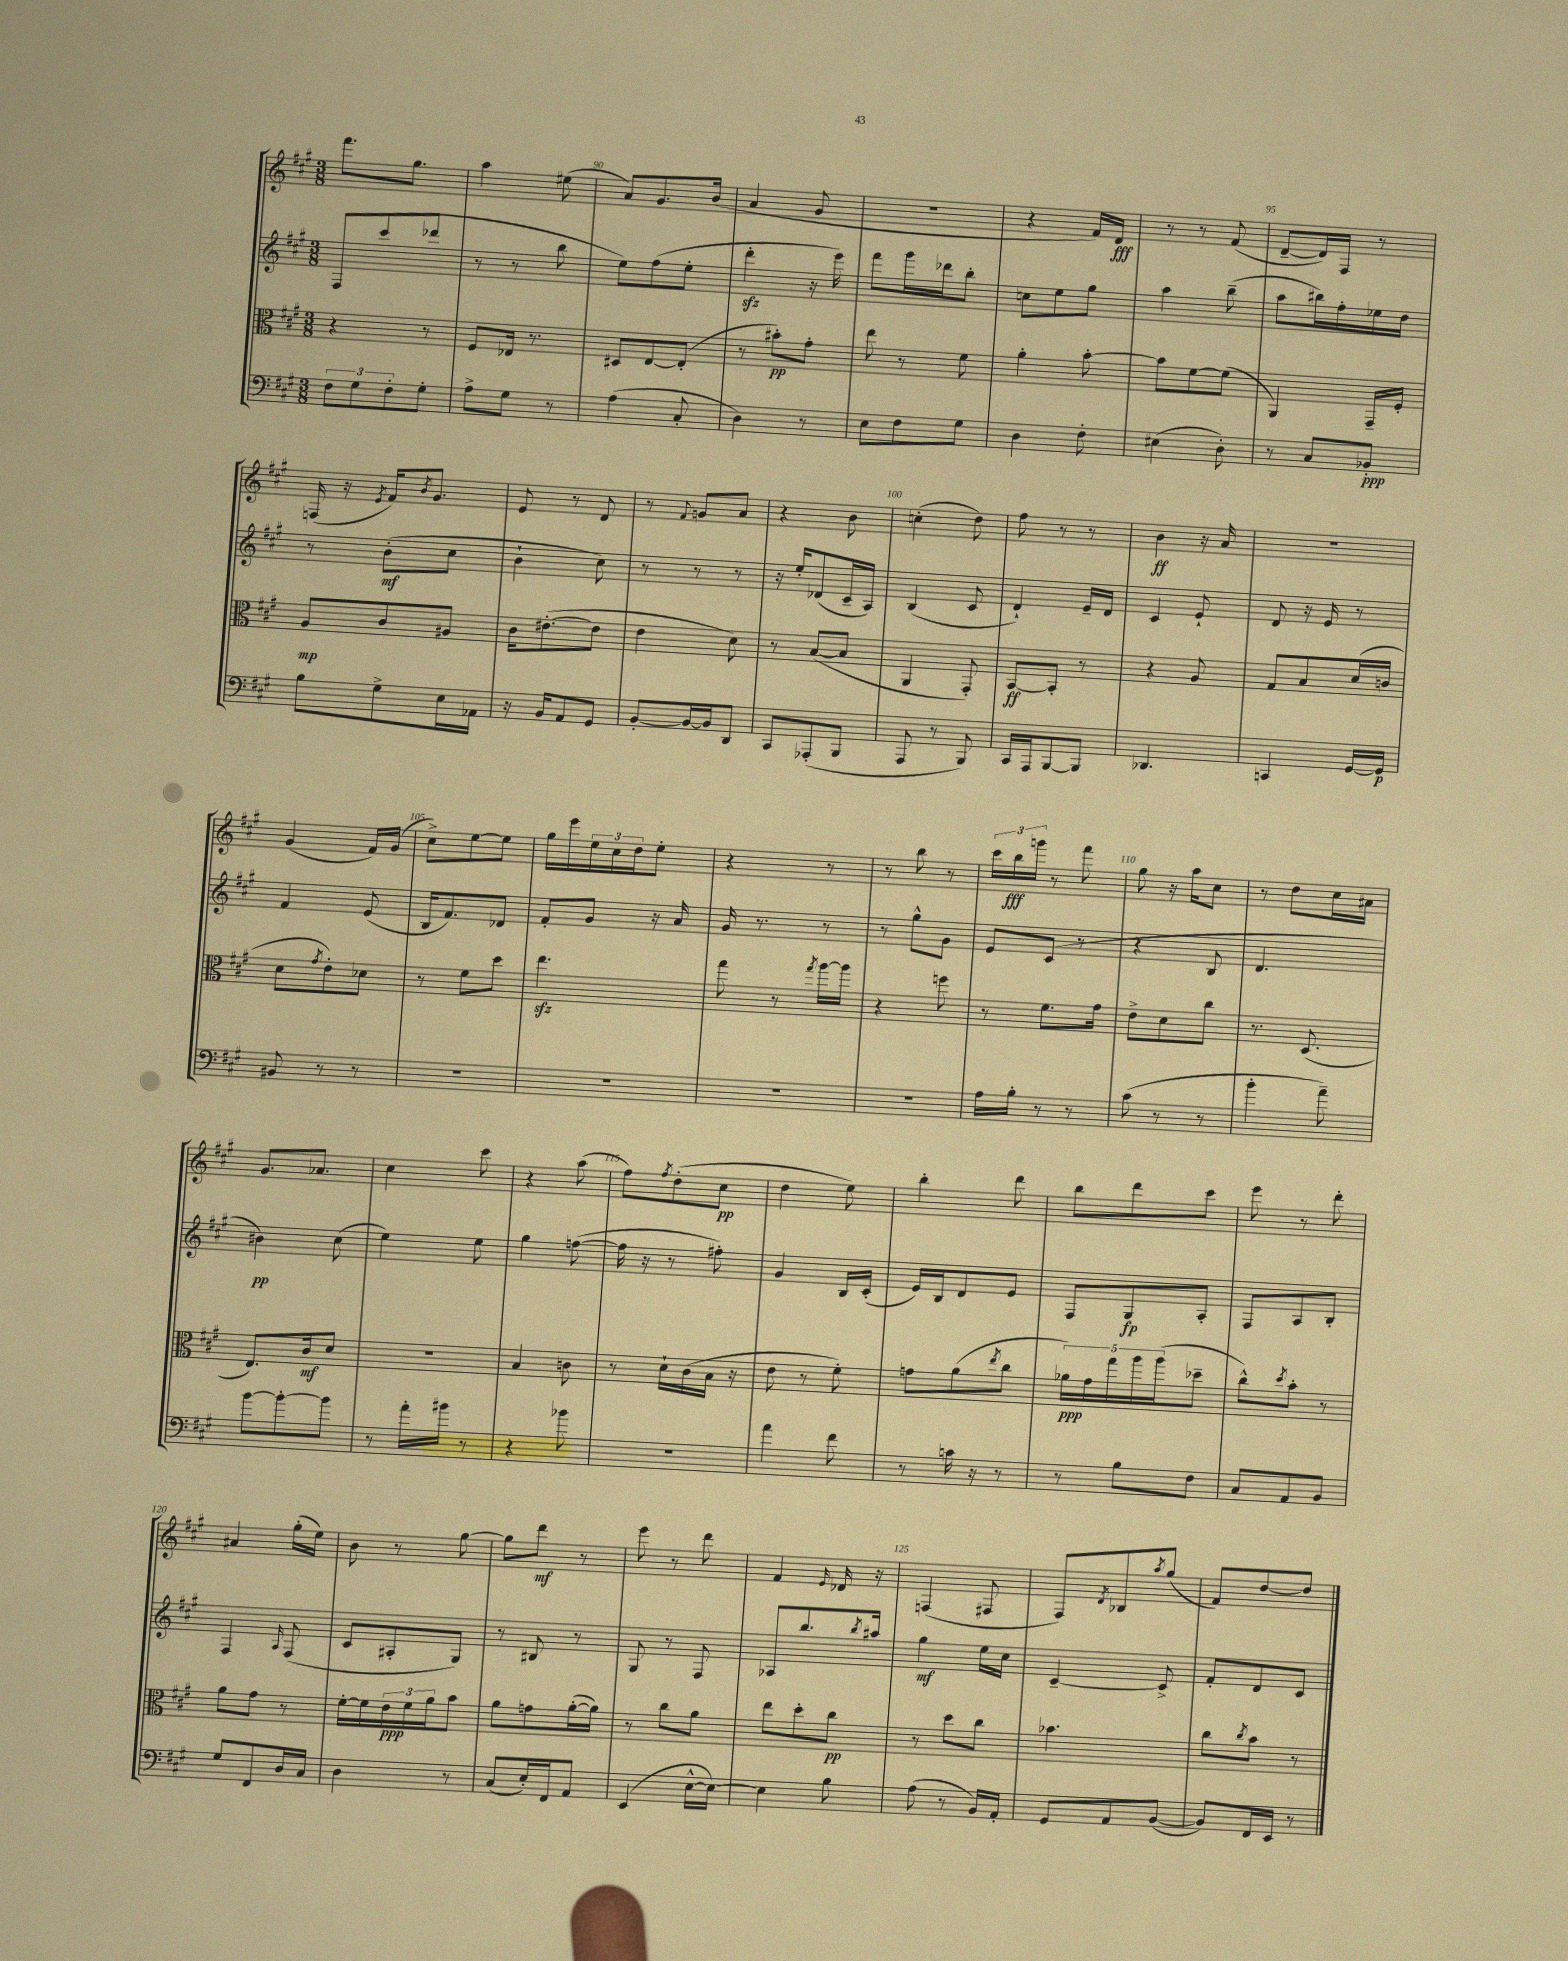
<<
\new StaffGroup <<
\new Staff = "s0" {
    \clef treble \key a \major \numericTimeSignature \time 3/8
    fis'''8. gis''8. |
    a''4 eis''8( |
    a'8) gis'8. b'16( |
    a'4 gis'8 |
    R4. |
    r4 fis'16) d'16\fff |
    r8 r8 fis'8( |
    d'8~-- d'16) fis16 r8 |
    f16( r16 \acciaccatura { e'8 } fis'16) \acciaccatura { b'8 } gis'8. |
    e'8 r8 d'8 |
    r8 \appoggiatura { fis'8 } g'8 a'8 |
    r4 b'8 |
    c''4-.( d''8) |
    fis''8 r8 r8 |
    b'4\ff r16 a'16 |
    R4. |
    gis'4( fis'16) gis'16( |
    cis''8->) e''8~ e''8 |
    gis''16 e'''16 \tuplet 3/2 { e''16 cis''16 d''16 } e''8-. |
    r4 r8 |
    r8 b''8 r8 |
    \tuplet 3/2 { cis'''16 b''16\fff g'''16 } r8 fis'''8 |
    gis''8 r16 a''16 cis''8 |
    r8 d''8 cis''16 ais'16 |
    gis'8. aes'8. |
    cis''4 cis'''8 |
    r4 a''8( |
    fis''8) \acciaccatura { fis''8 } d''8-.( cis''8\pp |
    d''4 e''8) |
    b''4-. d'''8 |
    b''8 d'''8 cis'''8 |
    e'''8 r8 d'''8-. |
    ais'4 gis''16-.( e''16) |
    b'8 r8 gis''8~ |
    gis''8 d'''8\mf r8 |
    e'''8 r8 d'''8 |
    fis'4 \grace { e'16 } des'16 r16 |
    f4( fis8 |
    fis8) \acciaccatura { d'8 } bes8 \acciaccatura { a''8 } gis''8( |
    fis'8) d''8~ d''8 \bar "|." |
}
\new Staff = "s1" {
    \clef treble \key a \major \numericTimeSignature \time 3/8
    fis8 cis'''8( des'''8 |
    r8 r8 b''8 |
    e''8) fis''8( e''8-. |
    d'''4-.\sfz r16 e'''16) |
    fis'''8 gis'''16 des'''16 b''8-. |
    c''8 e''8 gis''8 |
    a''4 b''8--( |
    a''8 bis''16) fis''16-. ees''16 d''16 |
    r8 b'8-.\mf( cis''8 |
    b'4-! cis''8) |
    r8 r8 r8 |
    r16 e''16-. des'8( cis'16-- a16) |
    b4( cis'8 |
    d'4-!) e'16-- d'16 |
    cis'4 e'8-! |
    d'8 r16 e'16 r8 |
    fis'4 e'8( |
    b16 fis'8.) des'8 |
    fis'8-. gis'8 r16 a'16 |
    gis'16 r8. r8 |
    r8 gis''8-^ gis'8 |
    e'8 cis'8( r8 |
    r4 b8 |
    d'4. |
    bis'4\pp) cis''8( |
    e''4) e''8 |
    gis''4 f''8~( |
    f''16 r16 r8 fis''8-.) |
    gis'4 b16 cis'16-.( |
    e'16) b16 d'8 e'8 |
    fis8 gis8\fp a8-. |
    fis8 a8 b8-. |
    fis4 \grace { a16 } fis8( |
    cis'8 ais8-. gis8) |
    r8 bis8 r8 |
    gis8 r8 fis8 |
    aes8 b''8. \acciaccatura { b''8 } ais''16 |
    gis''4\mf e''16 cis''16 |
    cis'4~-- cis'8-> |
    fis'8-. d'8 cis'8 \bar "|." |
}
\new Staff = "s2" {
    \clef alto \key a \major \numericTimeSignature \time 3/8
    r4 r8 |
    fis8 ees16 r8. |
    dis8 e8~ e8-.( |
    r8 bis'8-.\pp) gis'8-. |
    e''8 r8 fis'8 |
    a'4-. b'8~-. |
    b'8 fis'8~ fis'8( |
    a,4) gis,16-- fis16-. |
    a8\mp cis'8 ais8 |
    cis'16 eis'8.~-.( eis'8 |
    e'4 d'8) |
    r8 b8~( b8 |
    a,4 gis,8-.) |
    b,8~\ff b,8-. r8 |
    r4 a8 |
    gis8 b8 d'16( c'16 |
    d'8 \acciaccatura { gis'8 } e'8-.) des'8 |
    r8 fis'8 d''8 |
    e''4.\sfz |
    gis''8 r8 \acciaccatura { gis''8 } a''16~ a''16 |
    r4 f''8 |
    r8 fis'8. gis'16 |
    e'8-> d'8 cis''8 |
    r8. d8.( |
    e8.) cis'16\mf d'8 |
    r4. |
    b4 c'8 |
    r8 d'16-! cis'16( b16 r16 |
    e'8 r8 fis'8-.) |
    g'8 a'8( \acciaccatura { e''8 } cis''8 |
    \tuplet 5/4 { aes'16\ppp) gis'16 gis''16 a''16 a''16( } des''8-- |
    cis''8-^) \acciaccatura { d''8 } b'8-. r8 |
    a'8 gis'8 r8 |
    fis'16~-. fis'16 \tuplet 3/2 { e'16\ppp fis'16 a'16 } b'8 |
    a'8 g'8 a'16~-.( a'16) |
    r8 cis''8 a'8 |
    e''8 d''8-. cis''8\pp |
    r8 d''8 cis''8 |
    bes'4. |
    cis''8 \acciaccatura { cis''8 } b'8 r8 \bar "|." |
}
\new Staff = "s3" {
    \clef bass \key a \major \numericTimeSignature \time 3/8
    \tuplet 3/2 { fis8 gis8 fis8-. } gis8-. |
    a8-> gis8 r8 |
    a4( cis8-. |
    d4) r8 |
    e8 fis8 gis8 |
    d4 fis8-. |
    eis4( d8-.) |
    r8 cis8 bes,8-.\ppp |
    b8 gis8-> e16 aes,16 |
    r16 b,16 a,8 gis,8 |
    b,8~-. b,16~ b,16 d,8 |
    cis,8 aes,,8-.( b,,8 |
    a,,8 r8 b,,8) |
    cis,16 a,,16 b,,8~ b,,8 |
    des,4. |
    c,4 gis,16~ gis,16\p |
    bis,8 r8 r8 |
    R4. |
    R4. |
    R4. |
    R4. |
    a16 b16-. r8 r8 |
    cis'8( r8 r8 |
    b'4-. a'8--) |
    b'8~ b'8~-. b'8 |
    r8 a'16-. bis'16 r8 |
    r4 bes'8 |
    R4. |
    a'4 fis'8 |
    r8 c'16 r16 r8 |
    r8 b8 fis8 |
    cis8 a,8 b,8 |
    gis8 fis,8 d16 cis16 |
    d4 r8 |
    cis8( e16-.) fis,16 a,8 |
    e,4( e16~-^ e16~) |
    e4 b8 |
    a8( r8 b,16) a,16-. |
    gis,8 a,8 b,8~( |
    b,8) fis,16 e,16 r8 \bar "|." |
}
>>
>>
\layout { \context { \Score currentBarNumber = #88 \override BarNumber.break-visibility = ##(#f #t #t) barNumberVisibility = #(every-nth-bar-number-visible 5) } }
